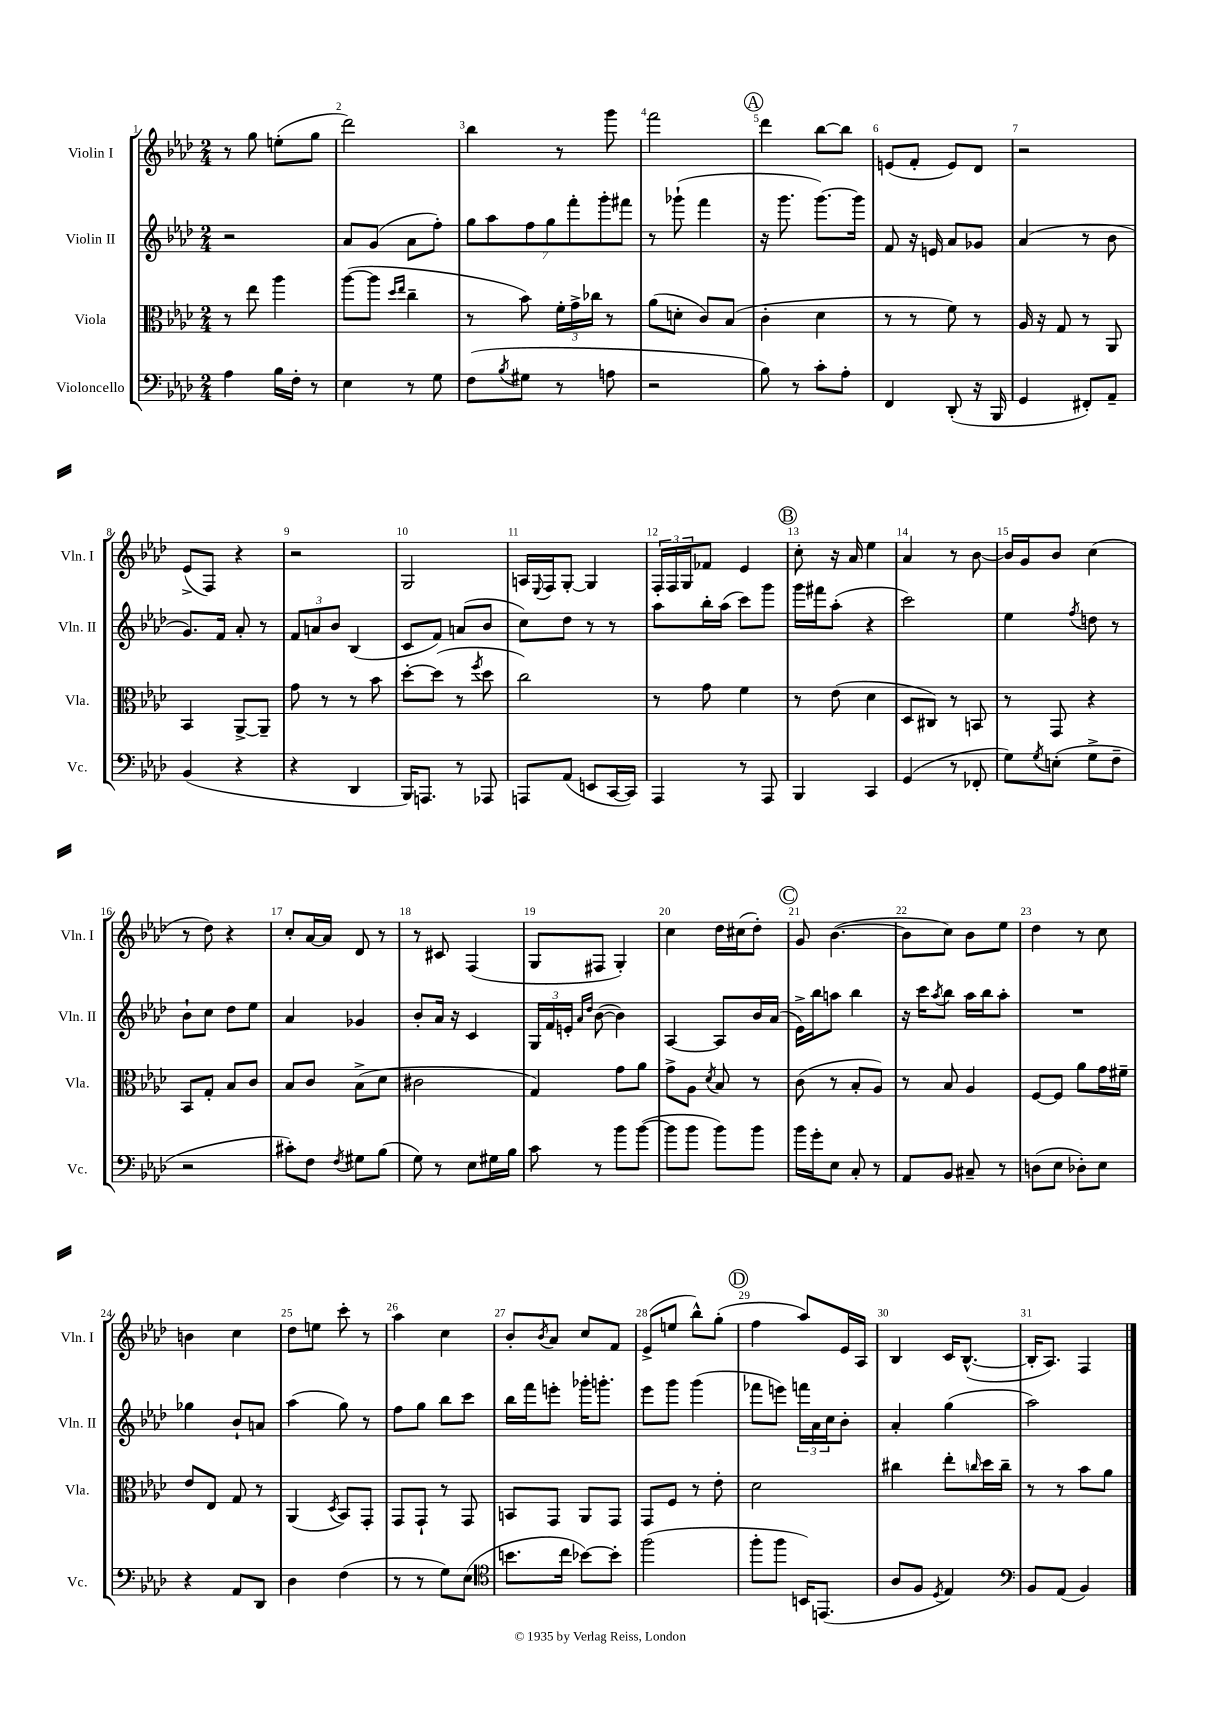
<<
\new StaffGroup <<
\new Staff = "s0" \with { instrumentName = "Violin I" shortInstrumentName = "Vln. I" } {
    \clef treble \key aes \major \numericTimeSignature \time 2/4
    r8 g''8 e''8-.( g''8 |
    des'''2) |
    bes''4 r8 g'''8 |
    f'''2 |
    \mark \markup { \circle "A" } des'''4 bes''8~ bes''8 |
    e'8( f'8-. e'8) des'8 |
    r2 |
    ees'8->( f8) r4 |
    r2 |
    g2 |
    a16 \appoggiatura { ees8 } f16 g8~-. g4 |
    \tuplet 3/2 { f16-. f16 g16 } fes'8 ees'4 |
    \mark \markup { \circle "B" } c''8-. r16 aes'16 ees''4 |
    aes'4 r8 bes'8~ |
    bes'16 g'16 bes'8 c''4( |
    r8 des''8) r4 |
    c''8-. aes'16~ aes'16 des'8 r8 |
    r8 cis'8 f4( |
    g8 fis8 g4-.) |
    c''4 des''16 cis''16( des''8-.) |
    \mark \markup { \circle "C" } g'8 bes'4.~( |
    bes'8 c''8) bes'8 ees''8 |
    des''4 r8 c''8 |
    b'4 c''4 |
    des''8 e''8 c'''8-. r8 |
    aes''4 c''4 |
    bes'8-. \acciaccatura { bes'8 } aes'8 c''8 f'8 |
    ees'8->( e''8 bes''8-^) g''8-.( |
    \mark \markup { \circle "D" } f''4 aes''8) ees'16 aes16 |
    bes4 c'16 bes8.~-^( |
    bes16-. aes8.) f4 \bar "|." |
}
\new Staff = "s1" \with { instrumentName = "Violin II" shortInstrumentName = "Vln. II" } {
    \clef treble \key aes \major \numericTimeSignature \time 2/4
    r2 |
    aes'8 g'8( aes'8 f''8-.) |
    \tuplet 7/4 { g''8 aes''8 f''8 g''8 f'''8-. g'''8-. fis'''8 } |
    r8 ges'''8-!( f'''4 |
    \mark \markup { \circle "A" } r16 g'''8. g'''8.~) g'''16 |
    f'8 r16 e'16 aes'8 ges'8 |
    aes'4( r8 bes'8 |
    g'8.) f'16 aes'8-. r8 |
    \tuplet 3/2 { f'8 a'8 bes'8 } bes4( |
    c'8 f'8) a'8( bes'8 |
    c''8) des''8 r8 r8 |
    aes''8 bes''16-. aes''16( c'''8) g'''8 |
    \mark \markup { \circle "B" } g'''16 fis'''16 aes''8-.( r4 |
    c'''2) |
    ees''4 \acciaccatura { f''8 } d''8 r8 |
    bes'8-! c''8 des''8 ees''8 |
    aes'4 ges'4 |
    bes'8-. aes'16 r16 c'4 |
    \tuplet 3/2 { g16 f'16 e'16-. } \grace { aes'16 des''16 } bes'8~( bes'4) |
    aes4~ aes8 bes'16 aes'16( |
    \mark \markup { \circle "C" } ees'16->) bes''16 a''8 bes''4 |
    r16 c'''16 \acciaccatura { aes''8 } bes''8 aes''16 bes''16 aes''8-. |
    R2 |
    ges''4 bes'8-! a'8 |
    aes''4( g''8) r8 |
    f''8 g''8 bes''8 c'''8 |
    bes''16 f'''16 e'''8-. ges'''16-. g'''8.-. |
    ees'''8 g'''8 g'''4( |
    \mark \markup { \circle "D" } fes'''8 e'''8) \tuplet 3/2 { f'''16 aes'16 c''16 } bes'8-. |
    aes'4-. g''4( |
    aes''2) \bar "|." |
}
\new Staff = "s2" \with { instrumentName = "Viola" shortInstrumentName = "Vla." } {
    \clef alto \key aes \major \numericTimeSignature \time 2/4
    r8 ees''8 aes''4 |
    aes''8~( aes''8 \grace { des''16 ees''16 } c''4-- |
    r8 bes'8) \tuplet 3/2 { f'16-. g'16-> ces''16 } r8 |
    aes'8( d'8-. c'8) bes8( |
    \mark \markup { \circle "A" } c'4-. des'4 |
    r8 r8 f'8) r8 |
    aes16 r16 g8 r8 aes,8 |
    bes,4 aes,8~-> aes,8-- |
    g'8 r8 r8 bes'8 |
    des''8~-. des''8( r8 \acciaccatura { f''8 } des''8 |
    c''2) |
    r8 g'8 f'4 |
    \mark \markup { \circle "B" } r8 ees'8( des'4 |
    des8 cis8) r8 b,8 |
    r8 g,8 r4 |
    bes,8 g8-. bes8 c'8 |
    bes8 c'8 bes8->( des'8 |
    cis'2 |
    g4) g'8 aes'8 |
    g'8-> aes8 \acciaccatura { des'8 } bes8 r8 |
    \mark \markup { \circle "C" } c'8( r8 bes8-. aes8) |
    r8 bes8 aes4 |
    f8~ f8 aes'8 g'16 fis'16-- |
    ees'8 ees8 g8 r8 |
    aes,4( \acciaccatura { des8 } bes,8) g,8-. |
    g,8 g,8-! r8 g,8 |
    b,8 g,8 aes,8 g,8 |
    g,8 f8 r8 ees'8-. |
    \mark \markup { \circle "D" } des'2 |
    cis''4 ees''8-. \grace { c''16 } des''16 c''16-- |
    r8 r8 bes'8 aes'8 \bar "|." |
}
\new Staff = "s3" \with { instrumentName = "Violoncello" shortInstrumentName = "Vc." } {
    \clef bass \key aes \major \numericTimeSignature \time 2/4
    aes4 bes16 f16-. r8 |
    ees4 r8 g8 |
    f8( \acciaccatura { bes8 } gis8 r8 a8 |
    r2 |
    \mark \markup { \circle "A" } bes8) r8 c'8-. aes8-. |
    f,4 des,8-.( r16 bes,,16 |
    g,4 fis,8-.) aes,8-- |
    bes,4( r4 |
    r4 des,4 |
    bes,,16) a,,8. r8 aes,,8 |
    a,,8 aes,8( e,8 c,16~ c,16) |
    aes,,4 r8 aes,,8 |
    \mark \markup { \circle "B" } bes,,4 c,4 |
    g,4( r8 fes,8-. |
    g8) \acciaccatura { g8 } e8-.( g8-> f8-- |
    r2 |
    cis'8-.) f8 \acciaccatura { f8 } gis8 bes8( |
    g8) r8 ees8 gis16 bes16 |
    c'8 r8 bes'8 bes'8~( |
    bes'8 bes'8 bes'8) bes'8 |
    \mark \markup { \circle "C" } bes'16 g'16-. ees8 c8-. r8 |
    aes,8 bes,8 cis8-- r8 |
    d8( ees8 des8-.) ees8 |
    r4 aes,8 des,8 |
    des4 f4( |
    r8 r8 g8) ees8( |
    \clef tenor b'8. c''16 bes'8~) bes'8-. |
    f''2( |
    \mark \markup { \circle "D" } f''8-. f''8 b,16) e,8.( |
    aes8 f8 \acciaccatura { des8 } ees4) |
    \clef bass bes,8 aes,8( bes,4) \bar "|." |
}
>>
>>
\layout { \context { \Score \override BarNumber.break-visibility = ##(#f #t #t) barNumberVisibility = #all-bar-numbers-visible } }
